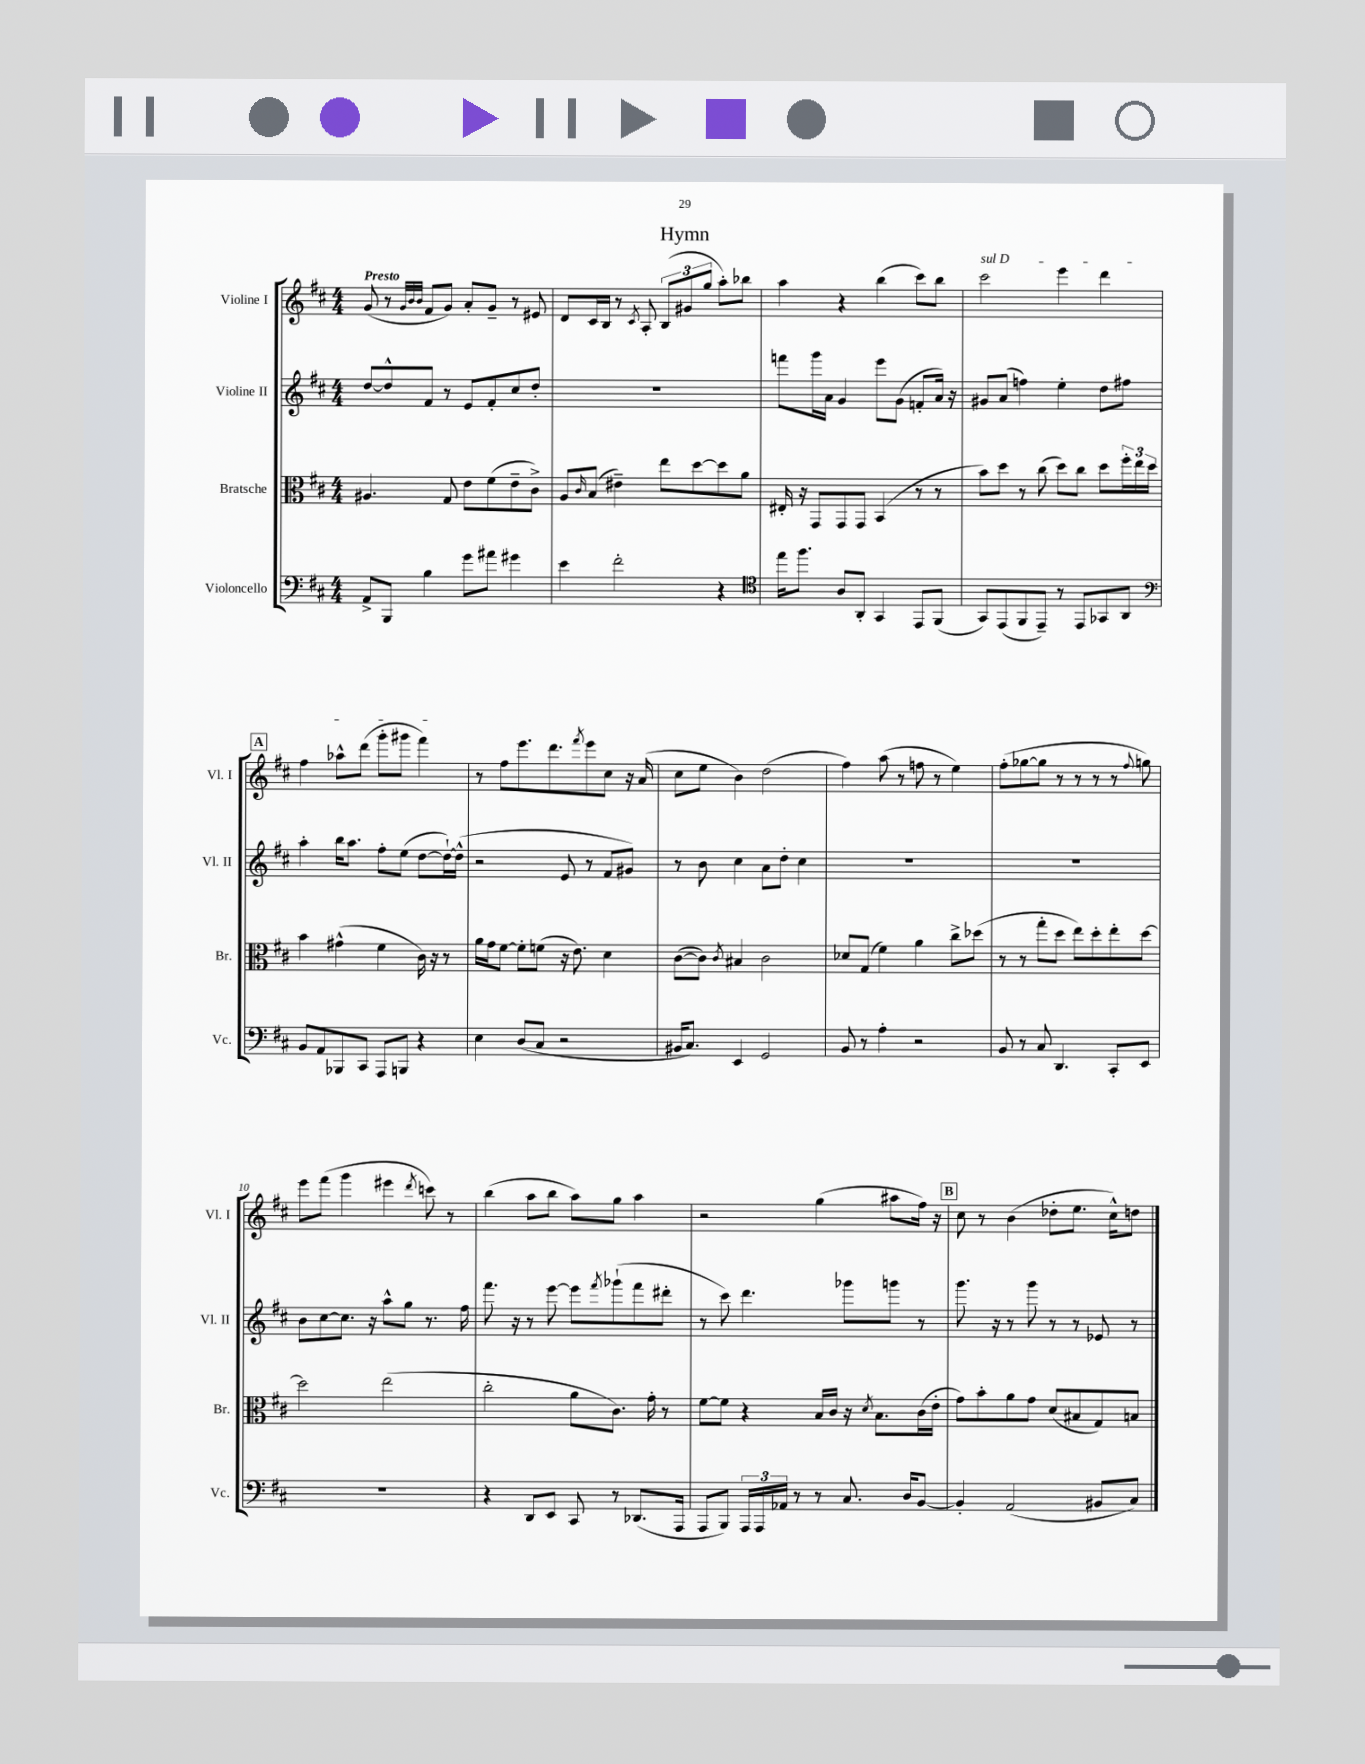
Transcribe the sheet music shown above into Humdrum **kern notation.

**kern	**kern	**kern	**kern
*part4	*part3	*part2	*part1
*staff4	*staff3	*staff2	*staff1
*I"Violoncello	*I"Bratsche	*I"Violine II	*I"Violine I
*I'Vc.	*I'Br.	*I'Vl. II	*I'Vl. I
*clefF4	*clefC3	*clefG2	*clefG2
*k[f#c#]	*k[f#c#]	*k[f#c#]	*k[f#c#]
*M4/4	*M4/4	*M4/4	*M4/4
=1	=1	=1	=1
!	!	!	!LO:TX:a:B:t=Presto
8AA^/L	4.A#X/	[8dd/L	(8g/
8BBB/J	.	8dd^^/]	8r
.	.	.	32qqg/LLL
.	.	.	32qqb/
.	.	.	32qqb/JJJ
4B\	.	8f#/J	8f#/L
.	8G/	8r	8g/J)
8g\L	8e\L	8e/L	8a'/L
8a#X\J	(8f#\	8f#'/	8g~/J
4g#X\	8e~\	8cc#/	8r
.	8c#^\J)	8dd'/J	8e#X/
=2	=2	=2	=2
4e\	8A/L	1r	8d/L
.	16qqc#/	.	.
.	(8B/J	.	16c#/L
.	.	.	16B/JJ
2f#'\	4e#X~\)	.	8r
.	.	.	8qc#/
.	.	.	8A'/
.	8ee\L	.	(12B/L
.	.	.	12g#X/
.	[8dd\	.	.
.	.	.	12gg/J
4r	8dd\]	.	8aa'\L)
.	8a\J	.	8bb-X\J
=3	=3	=3	=3
*clefC4	*	*	*
16ee\KL	16E#X'/	8fffn\L	4aa\
8.ff#\J	16r	.	.
.	8GG/L	16ggg\L	.
.	.	16a\JJ	.
8A/L	8GG/	4g/	4r
8AA'/J	8GG/J	.	.
4GG/	(4BB/	8eee\L	(4bb\
.	.	(8g\J	.
8EE/L	8r	8fn'/L	8ccc#\L)
(8FF#/J	8r	16a/Jk)	8bb\J
.	.	16r	.
=4	=4	=4	=4
!	!	!	!LO:TX:a:i:t=sul D
8GG/L)	8b\L)	8g#X/L	2ccc#\
(8EE/	8dd\J	(8a/J	.
8FF#/	8r	4ffn\)	.
8EE~/J)	(8cc#\	.	.
8r	8dd\L)	4ee'\	4eee\
8EE/L	8cc#\J	.	.
8GG-X/	8dd\L	8dd\L	4ddd\
8AA/J	24ff#'\L	8ff#X\J	.
.	24ee\	.	.
.	24dd\JJ	.	.
!!LO:LB:g=z
!!LO:REH:place=s1:t=A
=5	=5	=5	=5
*clefF4	*	*	*
8BB/L	4b\	4aa'\	4ff#\
8AA/	.	.	.
8BBB-X/	(4g#X^^\	16bb\KL	8aa-X^^\L
.	.	8.aa\J	.
8CC#/J	.	.	(8ddd\J
8AAA/L	4f#\	8ff#'\L	8ggg'\L
8BBBn/J	.	(8ee\J	8ggg#X\J
4r	16c#\)	[8dd\L	4fff#\)
.	16r	.	.
.	8r	16dd`\L_)	.
.	.	(16dd^^\JJ]	.
=6	=6	=6	=6
4E\	16a\LL	2r	8r
.	16g\J	.	.
.	[8f#\J	.	8ff#\L
(8D/L	8f#'\L]	.	8.eee\
8C#/J	(8fn\J	.	.
.	.	.	8.ddd\
2r	16r	8e/	.
.	8.e\)	.	.
.	.	.	8qfff#/
.	.	8r	8eee\
.	4d\	8f#/L	8cc#\J
.	.	8g#X/J)	16r
.	.	.	(16a/
=7	=7	=7	=7
16BB#X/KL	([8c#\L	8r	8cc#\L
8.C#/J)	.	.	.
.	8c#\J])	8b\	8ee\J
.	8qc#/	.	.
4EE/	4B#X/	4cc#\	4b\)
2GG/	2c#\	8a\L	(2dd\
.	.	8dd'\J	.
.	.	4cc#\	.
=8	=8	=8	=8
8BB/	8d-X/L	1r	4ff#\)
8r	(8G/J	.	.
4A'\	4f#\)	.	(8aa\
.	.	.	8r
2r	4a\	.	8ffn\
.	.	.	8r
.	8cc#^\L	.	4ee\)
.	(8dd-X\J	.	.
=9	=9	=9	=9
8BB/	8r	1r	(8ff#'\L
8r	8r	.	[8gg-X\
8C#/	8gg'\L	.	8gg-\J]
4.DD/	8dd\J	.	8r
.	8ee\L)	.	8r
.	8dd'\	.	8r
8CC#'/L	8ee'\	.	8r
.	.	.	8qqff#/
8EE/J	[8dd\J	.	8ggn\)
!!LO:LB:g=z
=10	=10	=10	=10
1r	2dd\]	8b\L	8eee\L
.	.	[8cc#\	(8fff#\J
.	.	8.cc#\J]	4ggg\
.	.	16r	.
.	(2ee\	8aa^^\L	4eee#X\
.	.	8gg\J	.
.	.	.	8qddd/
.	.	8.r	8cccn\)
.	.	.	8r
.	.	16ff#\	.
=11	=11	=11	=11
4r	2cc#'\	8.fff#\	(4bb\
.	.	16r	.
8DD/L	.	8r	8aa\L
8EE/J	.	[8eee\	8bb\J
8CC#/	8a\L	8eee\L]	8aa\L)
.	.	8qfff#/	.
8r	8.c#\J)	(8ggg-X`\	8gg\J
(8.DD-X/L	.	8fff#\	4aa\
.	16g'\	.	.
.	8r	8ddd#X'\J	.
16AAA/Jk	.	.	.
=12	=12	=12	=12
8AAA/L	[8f#\L	8r	2r
8BBB/J)	8f#\J]	8ccc#\)	.
24AAA/LL	4r	4.ddd\	.
24AAA/	.	.	.
24AA-X/JJ	.	.	.
8r	.	.	.
8r	16B/LL	.	(4gg\
.	16c#/JJ	.	.
8.C#/	16r	8ggg-X\L	.
.	8qd/	.	.
.	8.B\L	.	.
.	.	8gggn\J	8aa#X\L
16D/KL	.	.	.
[8BB/J	(16c#\L	8r	16ff#\Jk)
.	16e'\JJ	.	16r
!!LO:REH:place=s1:t=B
=13	=13	=13	=13
4BB'/]	8g\L)	8.ggg\	8cc#\
.	8b'\	.	8r
.	.	16r	.
(2AA/	8a\	8r	(4b\
.	8g\J	8ggg\	.
.	(8d/L	8r	8dd-X'\L
.	8B#X/	8r	8.ee\J
8BB#X/L	8G/)	8e-X/	.
.	.	.	16cc#^^\KL)
8C#/J)	8Bn/J	8r	8ddn\J
==	==	==	==
*-	*-	*-	*-
